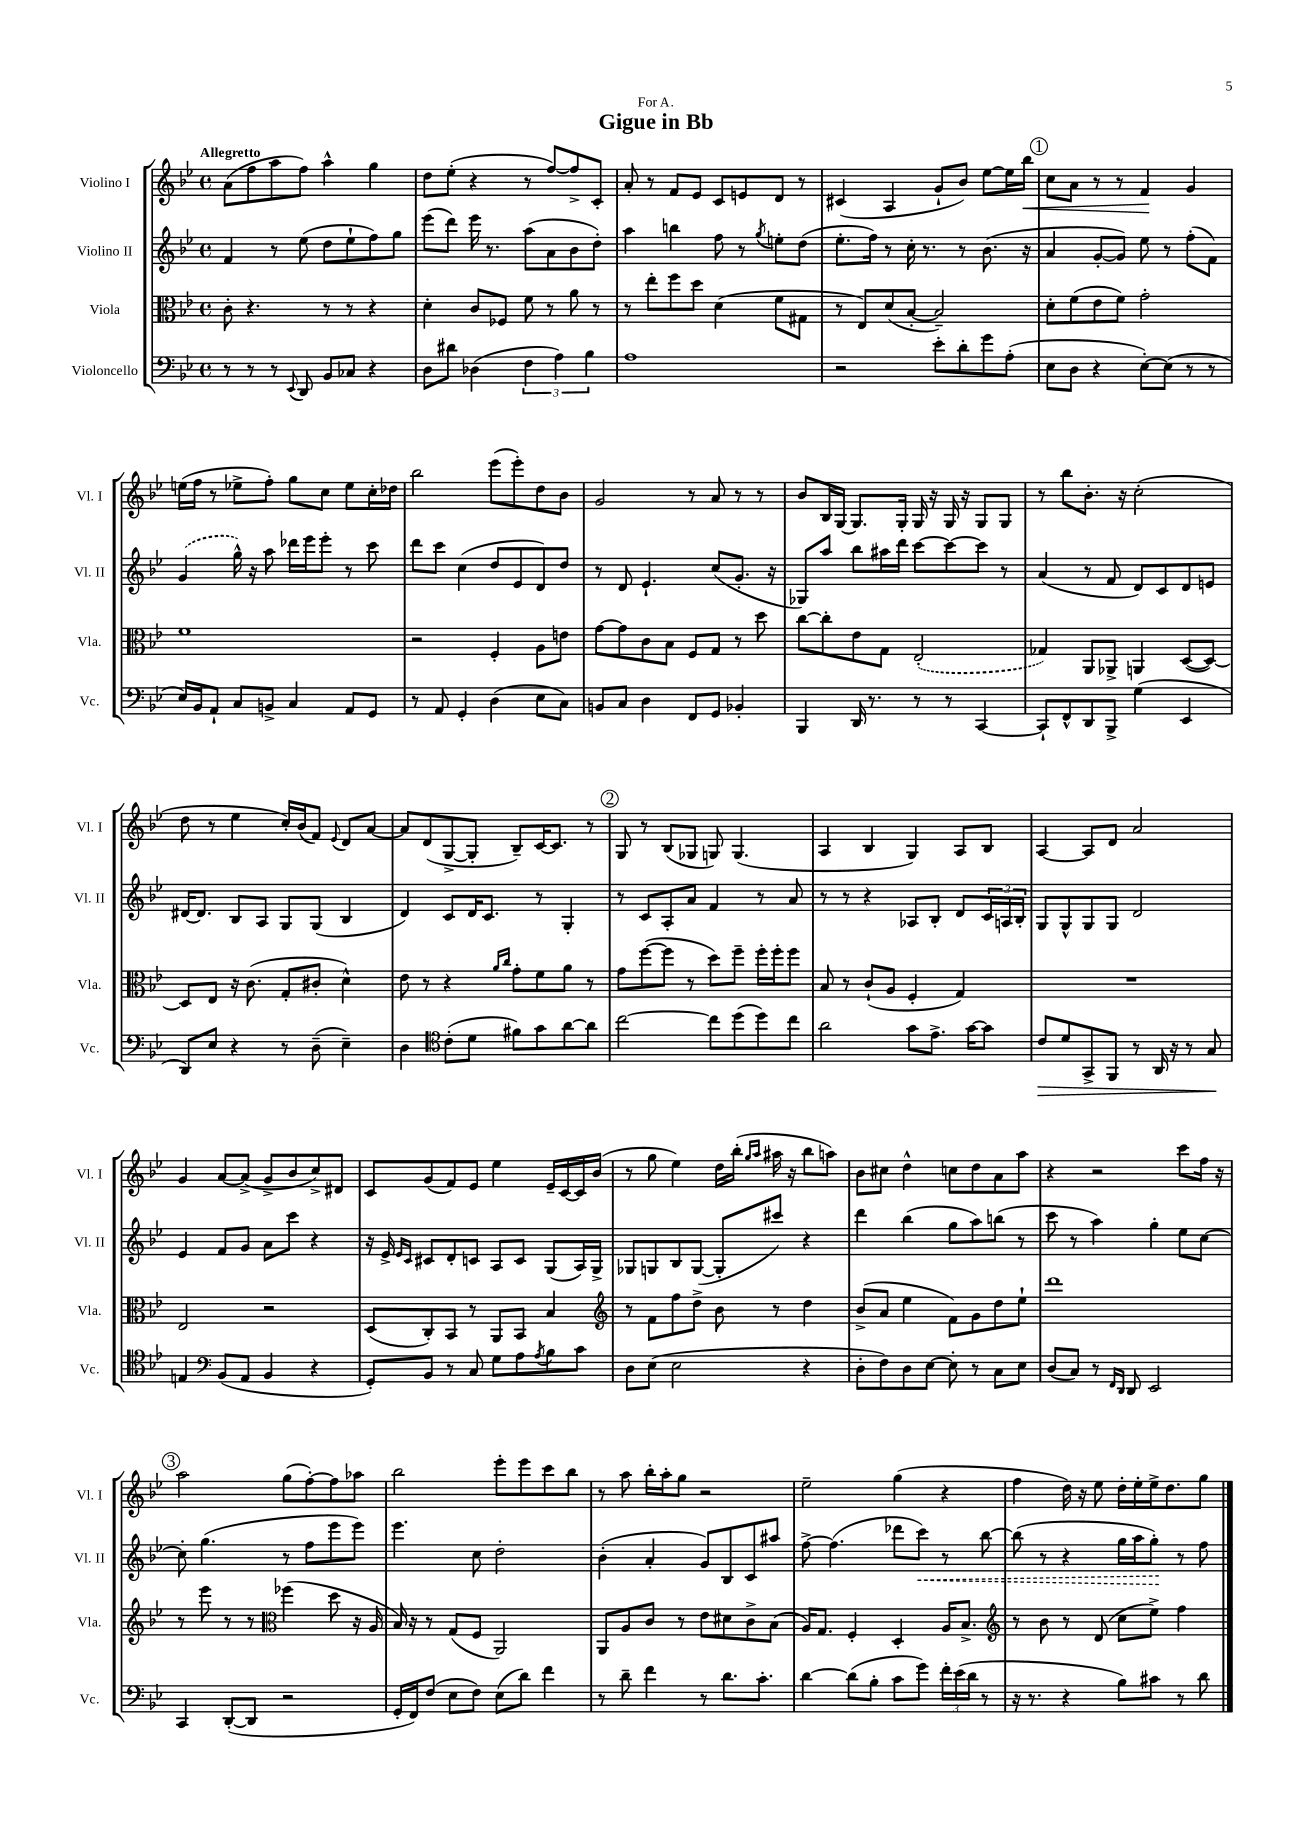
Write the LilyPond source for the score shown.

\header { title = "Gigue in Bb" dedication = "For A." }
<<
\new StaffGroup <<
\new Staff = "s0" \with { instrumentName = "Violino I" shortInstrumentName = "Vl. I" } {
    \clef treble \key bes \major \defaultTimeSignature \time 4/4 \tempo "Allegretto"
    a'8( f''8 a''8 f''8) a''4-^ g''4 |
    d''8 ees''8-.( r4 r8 f''8~) f''8-> c'8-. |
    a'8-. r8 f'8 ees'8 c'8 e'8 d'8 r8 |
    cis'4( a4 g'8-! bes'8) ees''8~ ees''16 bes''16\< |
    \mark \markup { \circle "1" } c''8 a'8 r8 r8 f'4\! g'4 |
    e''16( f''16 r8 ees''8-> f''8-.) g''8 c''8 ees''8 c''16-. des''16 |
    bes''2 ees'''8( ees'''8-.) d''8 bes'8 |
    g'2 r8 a'8 r8 r8 |
    bes'8 bes16 g16~ g8. g16-. g16 r16 g16 r16 g8 g8 |
    r8 bes''8 bes'8.-. r16 c''2-.( |
    d''8 r8 ees''4 c''16-.) bes'16( f'8) \appoggiatura { ees'8 } d'8 a'8~ |
    a'8 d'8( g8~-> g8-. bes8--) c'16~ c'8. r8 |
    \mark \markup { \circle "2" } g8 r8 bes8( ges8 g8) g4.( |
    a4 bes4 g4) a8 bes8 |
    a4~ a8 d'8 a'2 |
    g'4 a'8~ a'8->( g'8-> bes'8 c''8->) dis'8 |
    c'8 g'8( f'8) ees'8 ees''4 ees'16-- c'16~ c'16 bes'16( |
    r8 g''8 ees''4) d''16 bes''16-.( \grace { g''16 a''16 } ais''16 r16 bes''8 a''8) |
    bes'8 cis''8 d''4-^ c''8 d''8 a'8 a''8 |
    r4 r2 c'''8 f''16 r16 |
    \mark \markup { \circle "3" } a''2 g''8( f''8~-.) f''8 aes''8 |
    bes''2 ees'''8-. ees'''8 c'''8 bes''8 |
    r8 a''8 bes''16-. a''16-. g''8 r2 |
    ees''2-- g''4( r4 |
    f''4 d''16) r16 ees''8 d''16-. ees''16-. ees''16-> d''8. g''8 \bar "|." |
}
\new Staff = "s1" \with { instrumentName = "Violino II" shortInstrumentName = "Vl. II" } {
    \clef treble \key bes \major \defaultTimeSignature \time 4/4
    f'4 r8 ees''8( d''8 ees''8-! f''8) g''8 |
    ees'''8( d'''8) ees'''16 r8. a''8( a'8 bes'8 d''8-.) |
    a''4 b''4 f''8 r8 \acciaccatura { g''8 } e''8-. d''8( |
    ees''8.-. f''16) r8 c''16-. r8. r8 bes'8.( r16 |
    \mark \markup { \circle "1" } a'4 g'8~-. g'8) ees''8 r8 f''8-.( f'8) |
    \once \slurDashed g'4( g''16-^) r16 a''8 des'''16 ees'''16 ees'''8-. r8 c'''8 |
    d'''8 c'''8 c''4( d''8 ees'8 d'8) d''8 |
    r8 d'8 ees'4.-! c''8( g'8.-. r16 |
    ges8) a''8 bes''8 ais''16 d'''16 c'''8~ c'''8~ c'''8 r8 |
    a'4( r8 f'8 d'8) c'8 d'8 e'8 |
    dis'16~ dis'8. bes8 a8 g8 g8( bes4 |
    d'4) c'8 d'16 c'8. r8 g4-. |
    \mark \markup { \circle "2" } r8 c'8 a8-. a'8 f'4 r8 a'8 |
    r8 r8 r4 aes8 bes8-. d'8 \tuplet 3/2 { c'16 a16 bes16-. } |
    g8 g8-^ g8 g8 d'2 |
    ees'4 f'8 g'8 a'8 c'''8 r4 |
    r16 ees'16-> \grace { ees'16 c'16 } cis'8 d'8-. c'8 a8 c'8 g8( a16) g16-> |
    ges8 g8 bes8 g8~( g8-. cis'''8) r4 |
    d'''4 bes''4( g''8 a''8) b''8( r8 |
    c'''8 r8 a''4) g''4-. ees''8 c''8~ |
    \mark \markup { \circle "3" } c''8-. g''4.( r8 f''8 ees'''8 ees'''8) |
    ees'''4. c''8 d''2-. |
    bes'4-.( a'4-. g'8) bes8 c'8 ais''8 |
    f''8~-> f''4.( des'''8 \once \override Hairpin.style = #'dashed-line c'''8\<) r8 bes''8~ |
    bes''8( r8 r4 g''16 a''16 g''8-.\!) r8 f''8 \bar "|." |
}
\new Staff = "s2" \with { instrumentName = "Viola" shortInstrumentName = "Vla." } {
    \clef alto \key bes \major \defaultTimeSignature \time 4/4
    c'8-. r4. r8 r8 r4 |
    d'4-. c'8 fes8 f'8 r8 a'8 r8 |
    r8 ees''8-. f''8 d''8 d'4( f'8 gis8 |
    r8 ees8) d'8( bes8~-. bes2--) |
    \mark \markup { \circle "1" } d'8-. f'8( ees'8 f'8) g'2-. |
    f'1 |
    r2 f4-. a8 e'8 |
    g'8~ g'8 c'8 bes8 f8 g8 r8 d''8 |
    c''8~ c''8-. ees'8 g8 \once \slurDashed ees2-.( |
    ges4) a,8 aes,8-> a,4 d8~( d8~) |
    d8 ees8 r16 c'8.( g8-. cis'8-. d'4-^) |
    ees'8 r8 r4 \grace { a'16 c''16 } g'8-. f'8 a'8 r8 |
    \mark \markup { \circle "2" } g'8 f''8~( f''8 r8 d''8) f''8-- f''16-. f''16-. f''8 |
    bes8 r8 c'8-!( a8 f4-. g4) |
    R1 |
    ees2 r2 |
    d8( c8-.) bes,8 r8 a,8 bes,8 bes4 |
    \clef treble r8 f'8 f''8 d''8-> bes'8 r8 d''4 |
    bes'8->( a'8 ees''4 f'8) g'8 d''8 ees''8-! |
    d'''1 |
    \mark \markup { \circle "3" } r8 ees'''8 r8 r8 \clef alto fes''4( d''8 r16 a16 |
    bes16) r16 r8 g8( f8 a,2) |
    a,8 a8 c'8 r8 ees'8 dis'8 c'8-> bes8( |
    a16) g8. f4-. d4-. a16 bes8.-> |
    \clef treble r8 bes'8 r8 d'8( c''8 ees''8->) f''4 \bar "|." |
}
\new Staff = "s3" \with { instrumentName = "Violoncello" shortInstrumentName = "Vc." } {
    \clef bass \key bes \major \defaultTimeSignature \time 4/4
    r8 r8 r8 \appoggiatura { ees,8 } d,8 bes,8 ces8 r4 |
    d8 dis'8 des4( \tuplet 3/2 { f4 a4) bes4 } |
    a1 |
    r2 ees'8-. d'8-. g'8 a8-.( |
    \mark \markup { \circle "1" } ees8 d8 r4 ees8~-.) ees8( r8 r8 |
    ees16) bes,16 a,8-! c8 b,8-> c4 a,8 g,8 |
    r8 a,8 g,4-. d4( ees8 c8) |
    b,8 c8 d4 f,8 g,8 bes,4-. |
    bes,,4 d,16 r8. r8 r8 c,4~ |
    c,8-! f,8-^ d,8 bes,,8-> g4( ees,4 |
    d,8) ees8 r4 r8 d8--( ees4--) |
    d4 \clef tenor c'8-.( d'8 fis'8) g'8 a'8~ a'8 |
    \mark \markup { \circle "2" } c''2~ c''8 d''8( d''8) c''8 |
    a'2 g'8 ees'8.-> g'16~ g'8 |
    c'8\> d'8 g,8-> f,8 r8 a,16 r16 r8 g8\! |
    e4 \clef bass bes,8( a,8 bes,4 r4 |
    g,8-.) bes,8 r8 c8 g8 a8 \acciaccatura { a8 } bes8 c'8 |
    d8 ees8( ees2 r4 |
    d8-. f8) d8 ees8~ ees8-. r8 c8 ees8 |
    d8( c8) r8 \grace { f,16 d,16 } d,8 ees,2 |
    \mark \markup { \circle "3" } c,4 d,8~-.( d,8 r2 |
    g,16-. f,16) f8( ees8 f8) ees8( d'8) f'4 |
    r8 d'8-- f'4 r8 d'8. c'8.-. |
    d'4~ d'8( bes8-. c'8 g'8) \tuplet 3/2 { f'16-. ees'16( d'16 } r8 |
    r16 r8. r4 bes8) cis'8 r8 d'8 \bar "|." |
}
>>
>>
\layout { \context { \Score \remove "Bar_number_engraver" } }
